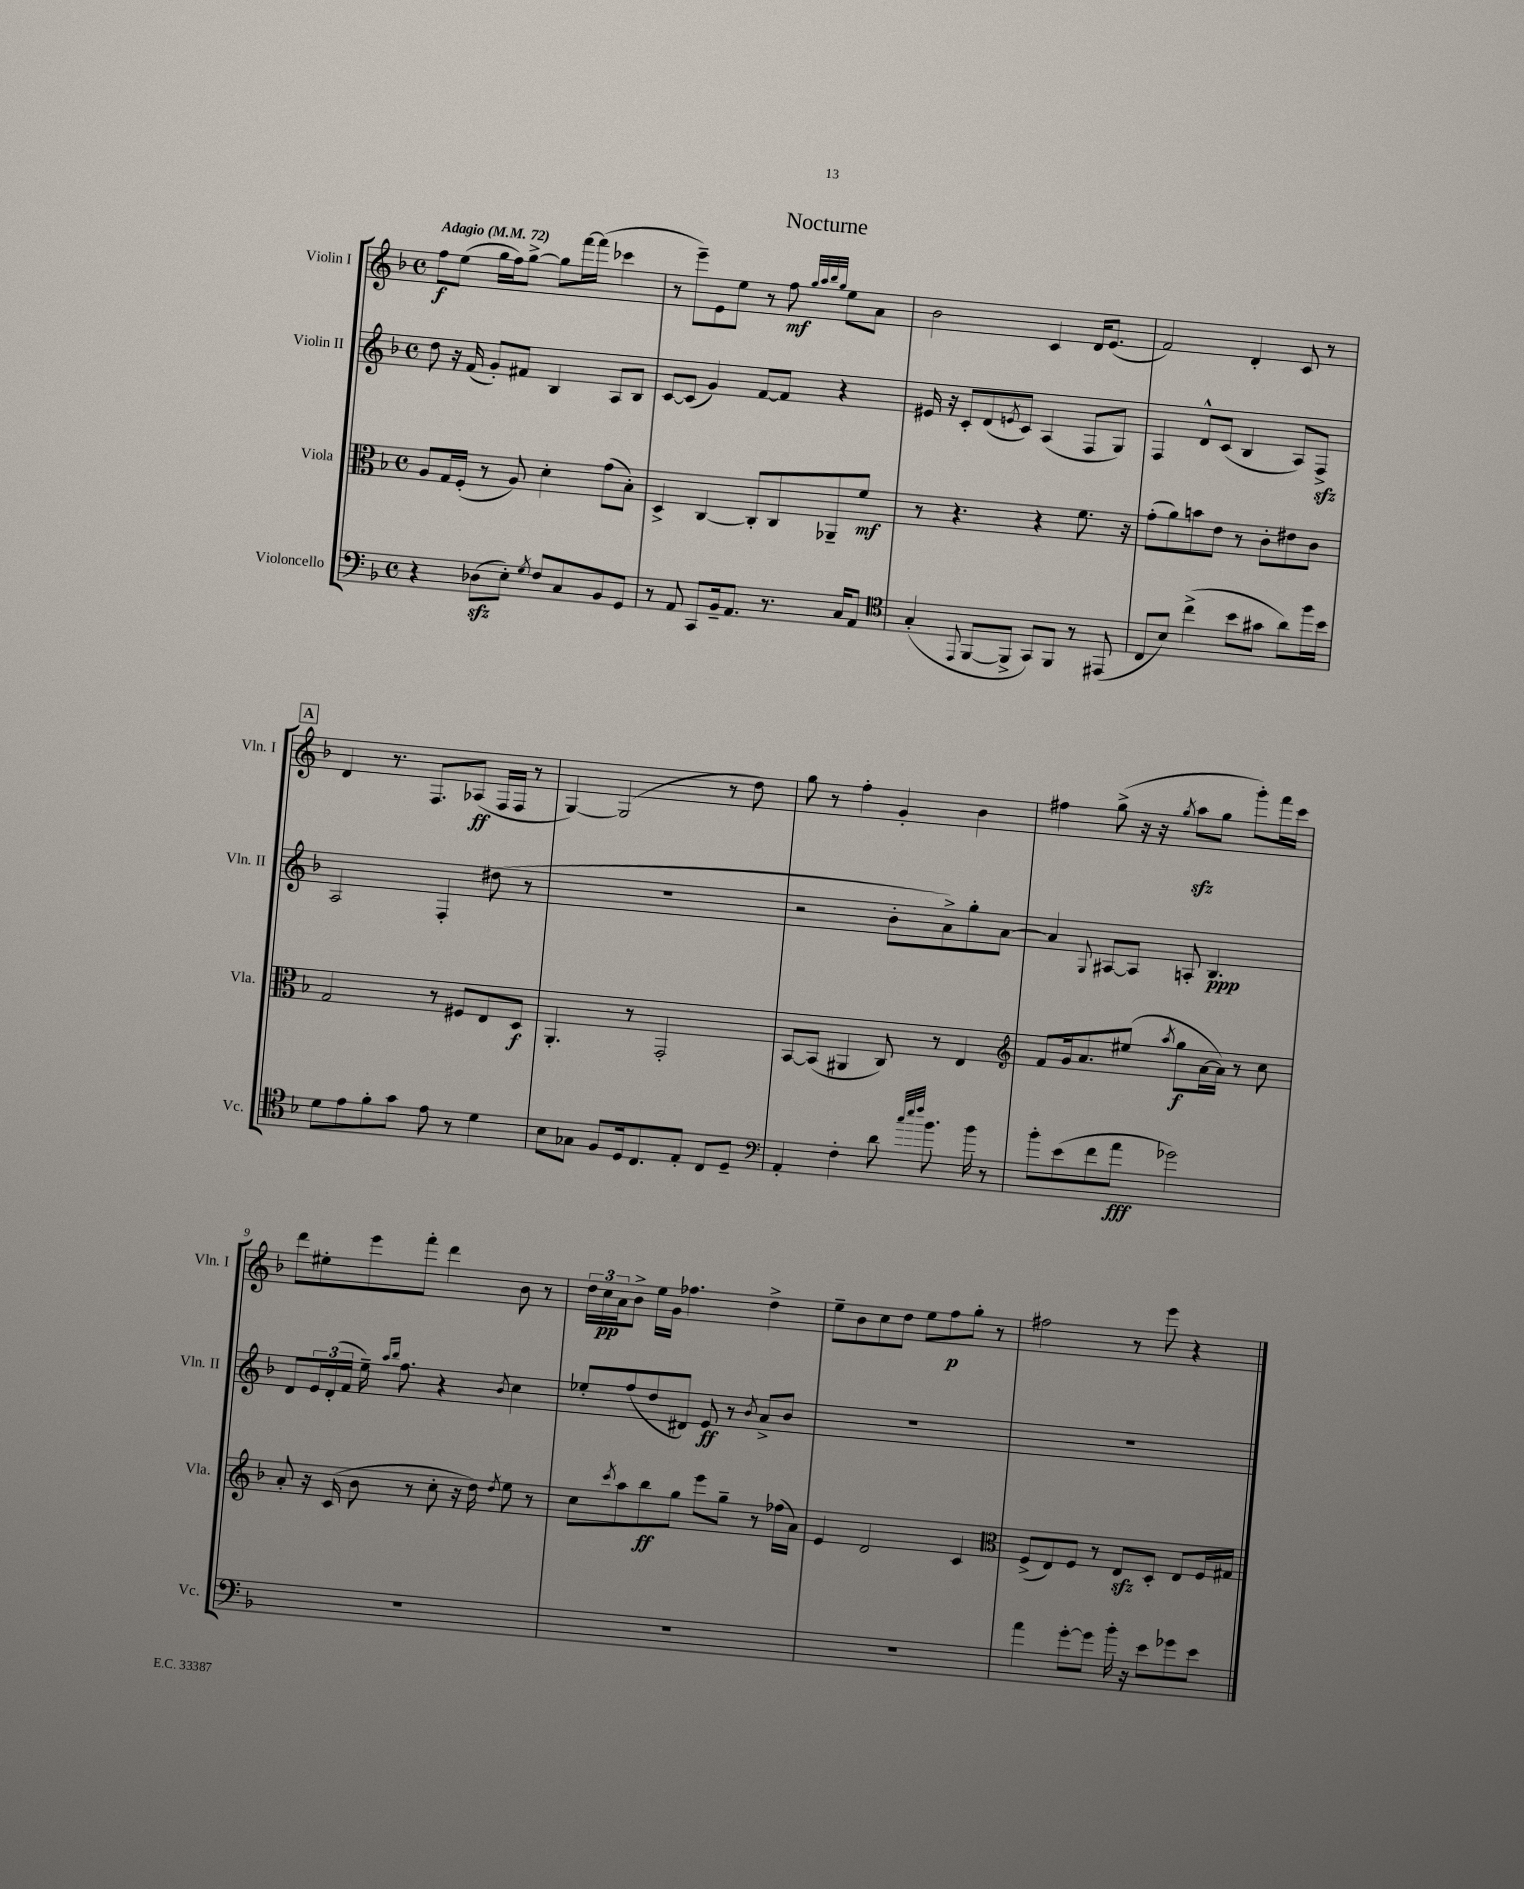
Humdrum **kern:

**kern	**kern	**kern	**kern
*staff4	*staff3	*staff2	*staff1
*clefF4	*clefC3	*clefG2	*clefG2
*k[b-]	*k[b-]	*k[b-]	*k[b-]
*M4/4	*M4/4	*M4/4	*M4/4
*met(c)	*met(c)	*met(c)	*met(c)
*MM72	*MM72	*MM72	*MM72
4r	8A	8dd	8ff
.	16G	16r	(8ee
.	(16F'	(16f	.
(8D-	8r	8g')	16gg
.	.	.	16ff)
8E')	8A)	8f#	[8gg^
8qG	.	.	.
8F	4d'	4B-	8gg]
8C	.	.	[16fff
.	.	.	(16fff]
8BB-	(8g	8A	4ccc-
8GG	8B-')	8B-	.
=	=	=	=
8r	4D^	[8c	8r
8AA	.	(8c]	8eee~)
8CC	[4C	4g)	8e
16BB-~	.	.	8ee
8.AA	.	.	.
.	8C']	[8f	8r
8.r	8C	8f]	8ff
.	.	.	32qqgg
.	.	.	32qqaa
.	.	.	32qqbb-
.	.	.	32qqgg
.	8AA-~	4r	8ee
16C	.	.	.
8AA	8f	.	8a
=	=	=	=
*clefC4	*	*	*
(4G'	8r	16e#	2b-
.	.	16r	.
.	4.r	8c'	.
8qqEE	.	.	.
[8FF	.	(8d	.
.	.	8qe	.
8FF^]	.	8c)	.
8GG)	4r	(4A	4c
8FF	.	.	.
8r	8.f	8F	16d
.	.	.	(8.e
(8EE#	.	8G)	.
.	16r	.	.
=	=	=	=
8C	(8g'	4F	2f)
8B-)	8a)	.	.
(4cc^	8b	8d^^	.
.	8e	(8c	.
8b-	8r	4B-	4d'
8g#	8c'	.	.
8a)	8e#	8A)	8c
16ff	8c	8F^	8r
16b-	.	.	.
=	=	=	=
8d	2G	2A	4d
8e	.	.	.
8f'	.	.	8.r
8g	.	.	.
.	.	.	8.F
8e	8r	4F'	.
8r	8F#	.	(8A-
4d	8E	(8dd#	16F
.	.	.	16F
.	8D	8r	8r
=	=	=	=
8B-	4.AA'	1r	[4G)
8G-	.	.	.
8F	.	.	(2G]
16D	8r	.	.
8.C	.	.	.
.	2GG'	.	.
8E'	.	.	.
8C	.	.	8r
8D~	.	.	8dd)
=	=	=	=
*clefF4	*	*	*
4AA'	[8BB-	2r	8gg
.	(8BB-]	.	8r
4F'	4AA#	.	4ff'
8d	8C)	8b-'	4g'
32qqcc	.	.	.
32qqee	.	.	.
32qqff	.	.	.
8.b-	8r	8a^)	.
.	4E	8gg'	4b-
16b-	.	.	.
8r	.	[8a	.
=	=	=	=
*	*clefG2	*	*
8b-'	8f	4a]	4ff#
(8e	16g	.	.
.	8.a	.	.
.	.	8qqG	.
8f	.	[8A#	(8gg^
8a	(8ee#	8A#]	16r
.	.	.	16r
.	8qaa	.	8qgg
2g-)	8gg	8A'	8aa
.	[16a	4.B-	8gg
.	16a])	.	.
.	8r	.	8ggg')
.	8cc	.	16fff
.	.	.	16ccc
=	=	=	=
1r	8a'	8d	8ddd
.	16r	24e	8ee#'
.	.	(24d'	.
.	(16c	.	.
.	.	24f	.
.	8b-	16ee~)	8eee
.	.	16qqaa	.
.	.	16qqbb-	.
.	.	8.ff	.
.	8r	.	8fff'
.	8cc'	4r	4ddd
.	16r	.	.
.	16dd)	.	.
.	8qdd	8qb-	.
.	8ee	4cc	8b-
.	8r	.	8r
=	=	=	=
1r	8cc	8ee-'	24dd
.	.	.	24cc
.	.	.	24a
.	8qccc	.	.
.	8aa	(8ff	8b-^
.	8bb-	8dd	16ee
.	.	.	16g
.	8gg	8d#)	4.ff-
.	8eee	8e	.
.	8gg~	8r	.
.	.	8qb-	.
.	8r	8a^	4dd^
.	(16ff-	8b-	.
.	16a)	.	.
=	=	=	=
1r	4e	1r	8ee~
.	.	.	8b-
.	2d	.	8cc
.	.	.	8dd
.	.	.	8ee
.	.	.	8ff
.	4c	.	8gg'
.	.	.	8r
=	=	=	=
*	*clefC3	*	*
4a	(8F^	1r	2ff#
.	8E)	.	.
[8g'	8F	.	.
8g]	8r	.	.
16b-'	8E	.	8r
16r	.	.	.
8e	8D'	.	8eee
8g-	8E	.	4r
8e	16F	.	.
.	16G#	.	.
==	==	==	==
*-	*-	*-	*-
